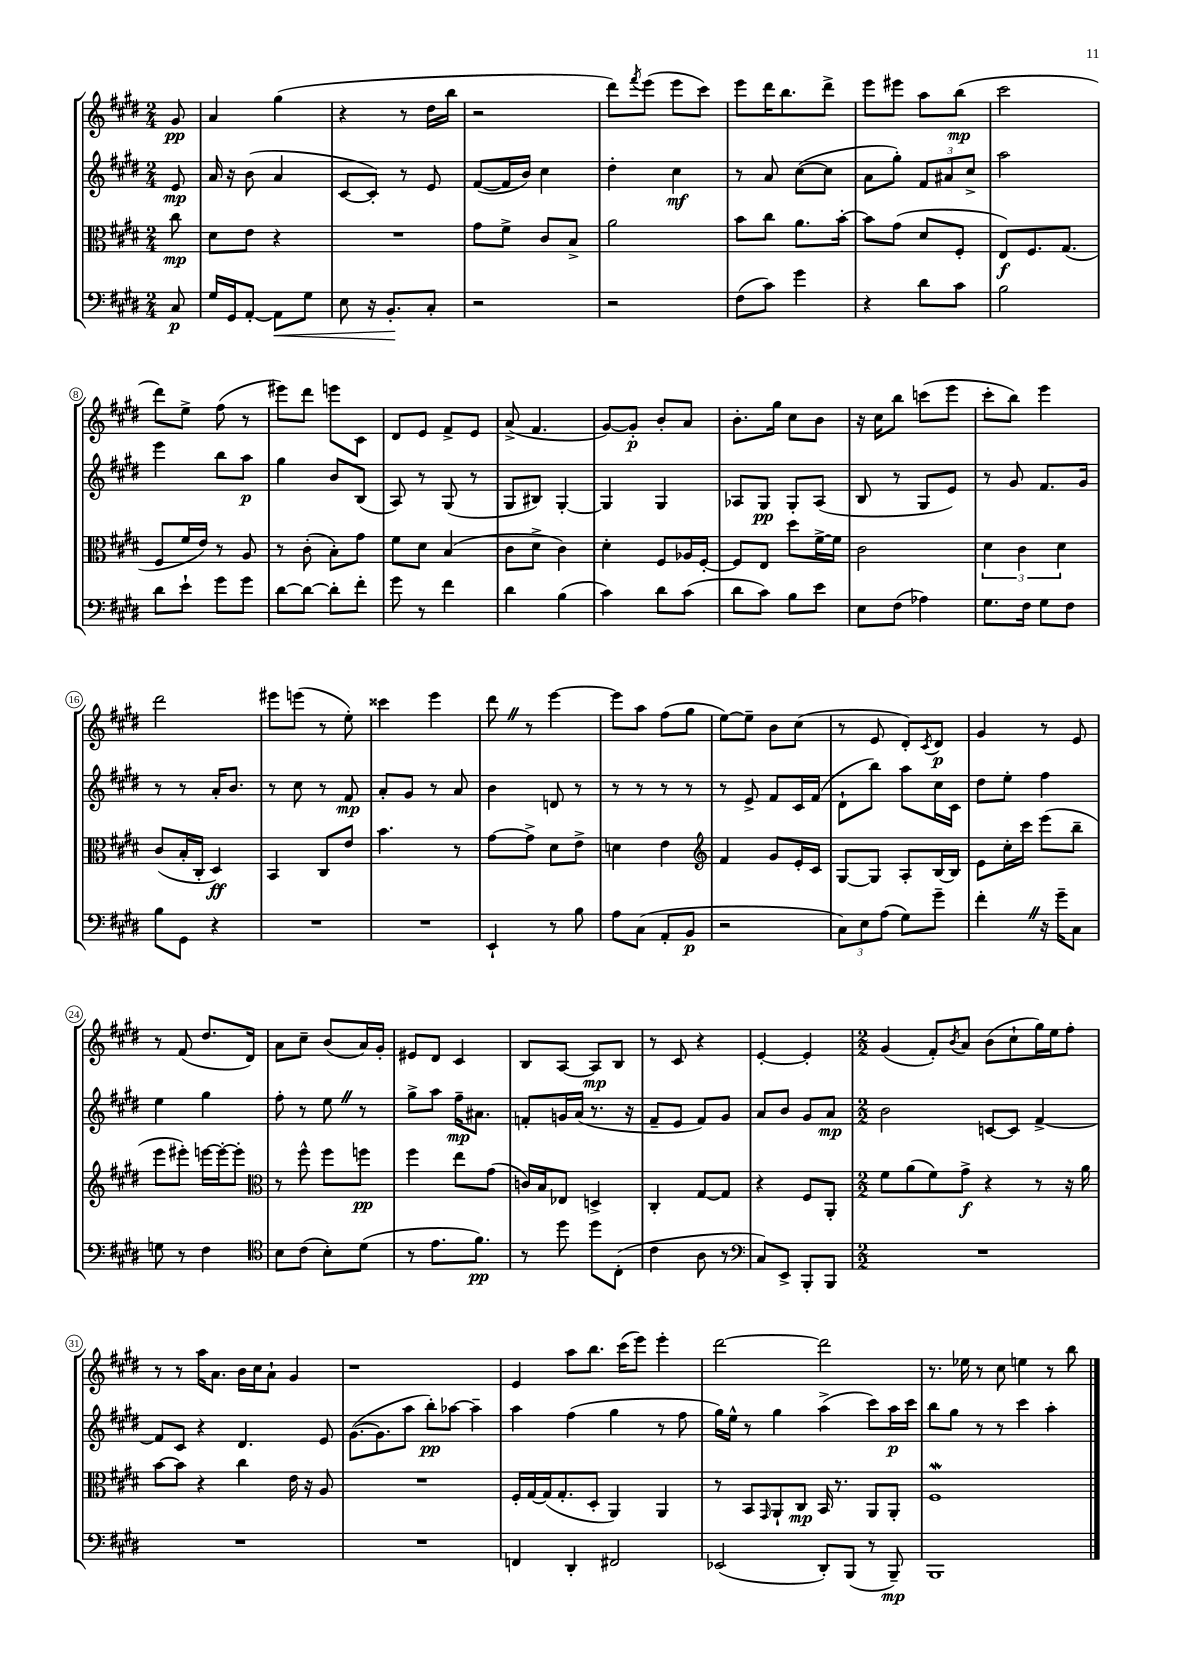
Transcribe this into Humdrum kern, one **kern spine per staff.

**kern	**dynam	**kern	**dynam	**kern	**dynam	**kern	**dynam
*part4	*part4	*part3	*part3	*part2	*part2	*part1	*part1
*staff4	*staff4	*staff3	*staff3	*staff2	*staff2	*staff1	*staff1
*clefF4	*	*clefC3	*	*clefG2	*	*clefG2	*
*k[f#c#g#d#]	*	*k[f#c#g#d#]	*	*k[f#c#g#d#]	*	*k[f#c#g#d#]	*
*M2/4	*	*M2/4	*	*M2/4	*	*M2/4	*
=	=	=	=	=	=	=	=
8C#/	p	8cc#\	mp	8e/	mp	8g#/	pp
=1	=1	=1	=1	=1	=1	=1	=1
16G#/LL	.	8d#\L	.	16a/	.	4a/	.
16GG#/J	.	.	.	16r	.	.	.
[8AA'/J	.	8e\J	.	(8b\	.	.	.
!	!LO:HP:b	!	!	!	!	!	!
8AA\L]	<	4r	.	4a/	.	(4gg#\	.
8G#\J	.	.	.	.	.	.	.
=2	=2	=2	=2	=2	=2	=2	=2
8E\	.	2r	.	[8c#/L	.	4r	.
16r	.	.	.	8c#'/J])	.	.	.
8.BB'/L	.	.	.	.	.	.	.
.	.	.	.	8r	.	8r	.
8C#'/J	[	.	.	8e/	.	16dd#\LL	.
.	.	.	.	.	.	16bb\JJ	.
=3	=3	=3	=3	=3	=3	=3	=3
2r	.	8g#\L	.	([8f#/L	.	2r	.
.	.	8f#^\J	.	16f#/L]	.	.	.
.	.	.	.	16b/JJ)	.	.	.
.	.	8c#/L	.	4cc#\	.	.	.
.	.	8B^/J	.	.	.	.	.
=4	=4	=4	=4	=4	=4	=4	=4
2r	.	2a\	.	4dd#'\	.	8ddd#\L)	.
.	.	.	.	.	.	8qfff#/	.
.	.	.	.	.	.	(8eee\J	.
.	.	.	.	4cc#\	mf	8eee\L	.
.	.	.	.	.	.	8ccc#\J)	.
=5	=5	=5	=5	=5	=5	=5	=5
(8F#\L	.	8b\L	.	8r	.	8eee\L	.
8c#\J)	.	8cc#\J	.	8a/	.	16ddd#\K	.
.	.	.	.	.	.	8.bb\	.
4g#\	.	8.a\L	.	([8cc#\L	.	.	.
.	.	.	.	8cc#\J]	.	8ddd#^\J	.
.	.	[16b'\Jk	.	.	.	.	.
=6	=6	=6	=6	=6	=6	=6	=6
4r	.	8b\L]	.	8a\L	.	8eee\L	.
.	.	(8g#\J	.	8gg#'\J)	.	8eee#X\J	.
8d#\L	.	8d#/L	.	12f#/L	.	8aa\L	.
.	.	.	.	12a#X/	.	.	.
8c#\J	.	8F#'/J	.	.	.	(8bb\J	mp
.	.	.	.	12cc#^/J	.	.	.
=7	=7	=7	=7	=7	=7	=7	=7
2B\	.	8E/L)	f	2aa\	.	2ccc#\	.
.	.	8.F#/	.	.	.	.	.
.	.	(8.G#/J	.	.	.	.	.
!!LO:LB:g=z
=8	=8	=8	=8	=8	=8	=8	=8
8d#\L	.	8F#/L	.	4eee\	.	8ddd#\L)	.
8e`\J	.	16f#/L	.	.	.	8ee^\J	.
.	.	16e/JJ)	.	.	.	.	.
8g#\L	.	8r	.	8bb\L	.	(8ff#\	.
8g#\J	.	8A/	.	8aa\J	p	8r	.
=9	=9	=9	=9	=9	=9	=9	=9
[8d#\L	.	8r	.	4gg#\	.	8eee#X\L)	.
8d#\J_	.	(8c#'\	.	.	.	8ddd#\J	.
8d#'\L]	.	8B'\L)	.	8b/L	.	8eeen\L	.
8f#'\J	.	8g#\J	.	(8B/J	.	8c#\J	.
=10	=10	=10	=10	=10	=10	=10	=10
8g#\	.	8f#\L	.	8A/)	.	8d#/L	.
8r	.	8d#\J	.	8r	.	8e/J	.
4f#\	.	(4B/	.	(8G#/	.	8f#^/L	.
.	.	.	.	8r	.	8e/J	.
=11	=11	=11	=11	=11	=11	=11	=11
4d#\	.	8c#\L	.	8G#/L	.	(8a^/	.
.	.	8d#^\J	.	8B#X/J)	.	4.f#/	.
(4B\	.	4c#\)	.	[4G#'/	.	.	.
=12	=12	=12	=12	=12	=12	=12	=12
4c#\)	.	4d#'\	.	4G#/]	.	[8g#/L)	.
.	.	.	.	.	.	8g#'/J]	p
8d#\L	.	8F#/L	.	4G#/	.	8b'/L	.
(8c#\J	.	16A-X/L	.	.	.	8a/J	.
.	.	[16F#'/JJ	.	.	.	.	.
=13	=13	=13	=13	=13	=13	=13	=13
8d#\L	.	8F#/L]	.	8A-X/L	.	8.b'\L	.
8c#\J)	.	8E/J	.	8G#/J	pp	.	.
.	.	.	.	.	.	16gg#\Jk	.
8B\L	.	8dd#\L	.	8G#'/L	.	8cc#\L	.
8e\J	.	[16f#^\L	.	(8A-/J	.	8b\J	.
.	.	16f#\JJ]	.	.	.	.	.
=14	=14	=14	=14	=14	=14	=14	=14
8E\L	.	2c#\	.	8B/	.	16r	.
.	.	.	.	.	.	16cc#\KL	.
(8F#\J	.	.	.	8r	.	8bb\J	.
4A-X\)	.	.	.	8G#/L	.	(8cccn\L	.
.	.	.	.	8e/J)	.	8eee\J	.
=15	=15	=15	=15	=15	=15	=15	=15
8.G#\L	.	6d#\	.	8r	.	8ccc#'\L	.
.	.	.	.	8g#/	.	8bb\J)	.
.	.	6c#\	.	.	.	.	.
16F#\Jk	.	.	.	.	.	.	.
8G#\L	.	.	.	8.f#/L	.	4eee\	.
.	.	6d#\	.	.	.	.	.
8F#\J	.	.	.	.	.	.	.
.	.	.	.	16g#/Jk	.	.	.
!!LO:LB:g=z
=16	=16	=16	=16	=16	=16	=16	=16
8B\L	.	(8c#/L	.	8r	.	2ddd#\	.
8GG#\J	.	16B'/L	.	8r	.	.	.
.	.	16C#'/JJ	.	.	.	.	.
4r	.	4D#/)	ff	16a'/KL	.	.	.
.	.	.	.	8.b/J	.	.	.
=17	=17	=17	=17	=17	=17	=17	=17
2r	.	4BB/	.	8r	.	8eee#X\L	.
.	.	.	.	8cc#\	.	(8eeen\J	.
.	.	8C#/L	.	8r	.	8r	.
.	.	8e/J	.	8f#/	mp	8ee'\)	.
=18	=18	=18	=18	=18	=18	=18	=18
2r	.	4.b\	.	8a'/L	.	4ccc##X\	.
.	.	.	.	8g#/J	.	.	.
.	.	.	.	8r	.	4eee\	.
.	.	8r	.	8a/	.	.	.
=19	=19	=19	=19	=19	=19	=19	=19
4EE`/	.	[8g#\L	.	4b\	.	8ddd#Z\	.
.	.	8g#^\J]	.	.	.	8r	.
8r	.	8d#\L	.	8dn/	.	[4eee\	.
8B\	.	8e^\J	.	8r	.	.	.
=20	=20	=20	=20	=20	=20	=20	=20
8A\L	.	4dn\	.	8r	.	8eee\L]	.
(8C#\J	.	.	.	8r	.	8aa\J	.
8AA'/L	.	4e\	.	8r	.	(8ff#\L	.
8BB/J	p	.	.	8r	.	8gg#\J	.
=21	=21	=21	=21	=21	=21	=21	=21
*	*	*clefG2	*	*	*	*	*
2r	.	4f#/	.	8r	.	[8ee\L)	.
.	.	.	.	8e^/	.	8ee~\J]	.
.	.	8g#/L	.	8f#/L	.	8b\L	.
.	.	16e'/L	.	16c#/L	.	(8cc#\J	.
.	.	16c#/JJ	.	(16f#/JJ	.	.	.
=22	=22	=22	=22	=22	=22	=22	=22
12C#\L)	.	[8G#/L	.	8d#`\L	.	8r	.
12E\	.	.	.	.	.	.	.
.	.	8G#/J]	.	8bb\J)	.	8e/	.
(12A\J	.	.	.	.	.	.	.
8G#\L)	.	8A'/L	.	8aa\L	.	8d#'/L)	.
.	.	.	.	.	.	8qc#/	.
8g#~\J	.	[16B/L	.	16cc#\L	.	8d#/J	p
.	.	16B/JJ]	.	16c#\JJ	.	.	.
=23	=23	=23	=23	=23	=23	=23	=23
4f#'Z\	.	8e\L	.	8dd#\L	.	4g#/	.
.	.	16cc#'\L	.	8ee'\J	.	.	.
.	.	16ccc#\JJ	.	.	.	.	.
16r	.	(8eee\L	.	4ff#\	.	8r	.
16g#~\KL	.	.	.	.	.	.	.
8C#\J	.	8bb~\J	.	.	.	8e/	.
!!LO:LB:g=z
=24	=24	=24	=24	=24	=24	=24	=24
8Gn\	.	8eee\L	.	4ee\	.	8r	.
8r	.	8eee#X'\J)	.	.	.	(8f#/	.
4F#\	.	[16eeen\LL	.	4gg#\	.	8.dd#/L	.
.	.	16eee'\J_	.	.	.	.	.
.	.	8eee'\J]	.	.	.	.	.
.	.	.	.	.	.	16d#/Jk)	.
=25	=25	=25	=25	=25	=25	=25	=25
*clefC4	*	*clefC3	*	*	*	*	*
8B\L	.	8r	.	8ff#'\	.	8a\L	.
(8c#\J	.	8ff#^^\	.	8r	.	8cc#~\J	.
8B'\L)	.	8ff#\L	.	8eeZ\	.	(8b/L	.
(8d#\J	.	8ffn\J	pp	8r	.	16a/L)	.
.	.	.	.	.	.	16g#'/JJ	.
=26	=26	=26	=26	=26	=26	=26	=26
8r	.	4ff#\	.	8gg#^\L	.	8e#X/L	.
8.e\L	.	.	.	8aa\J	.	8d#/J	.
.	.	8ee\L	.	16ff#~\KL	mp	4c#/	.
8.f#\J)	pp	.	.	8.a#X\J	.	.	.
.	.	(8g#\J	.	.	.	.	.
=27	=27	=27	=27	=27	=27	=27	=27
8r	.	16cn/LL)	.	8fn'/L	.	8B/L	.
.	.	16B/J	.	.	.	.	.
8dd#\	.	8E-X/J	.	16gn/L	.	[8A/J	.
.	.	.	.	(16a/JJ	.	.	.
8dd#\L	.	4Dn^/	.	8.r	.	8A/L]	mp
(8C#'\J	.	.	.	.	.	8B/J	.
.	.	.	.	16r	.	.	.
=28	=28	=28	=28	=28	=28	=28	=28
4c#\	.	4C#'/	.	8f#~/L	.	8r	.
.	.	.	.	8e/J	.	8c#/	.
8A\	.	[8G#/L	.	8f#/L)	.	4r	.
8r	.	8G#/J]	.	8g#/J	.	.	.
=29	=29	=29	=29	=29	=29	=29	=29
*clefF4	*	*	*	*	*	*	*
8C#/L)	.	4r	.	8a/L	.	[4e'/	.
8EE^/J	.	.	.	8b/J	.	.	.
8BBB'/L	.	8F#/L	.	8g#/L	.	4e'/]	.
8BBB/J	.	8AA'/J	.	8a/J	mp	.	.
=30	=30	=30	=30	=30	=30	=30	=30
*M2/2	*	*M2/2	*	*M2/2	*	*M2/2	*
1r	.	8f#\L	.	2b\	.	(4g#/	.
.	.	(8a\	.	.	.	.	.
.	.	8f#\)	.	.	.	8f#'/L)	.
.	.	.	.	.	.	8qb/	.
.	.	8g#^\J	f	.	.	8a/J	.
.	.	4r	.	[8cn/L	.	(8b\L	.
.	.	.	.	8c/J]	.	8cc#`\	.
.	.	8r	.	[4f#^/	.	16gg#\L)	.
.	.	.	.	.	.	16ee\J	.
.	.	16r	.	.	.	8ff#'\J	.
.	.	16a\	.	.	.	.	.
!!LO:LB:g=z
=31	=31	=31	=31	=31	=31	=31	=31
1r	.	[8b\L	.	8f#/L]	.	8r	.
.	.	8b\J]	.	8c#/J	.	8r	.
.	.	4r	.	4r	.	16aa\KL	.
.	.	.	.	.	.	8.a\J	.
.	.	4cc#\	.	4.d#/	.	16b\LL	.
.	.	.	.	.	.	16cc#\J	.
.	.	.	.	.	.	8a`\J	.
.	.	16e\	.	.	.	4g#/	.
.	.	16r	.	.	.	.	.
.	.	8A/	.	8e/	.	.	.
=32	=32	=32	=32	=32	=32	=32	=32
1r	.	1r	.	([8.g#\L	.	1r	.
.	.	.	.	8.g#\]	.	.	.
.	.	.	.	8aa\J	.	.	.
.	.	.	.	8bb'\L)	pp	.	.
.	.	.	.	[8aa-X\J	.	.	.
.	.	.	.	4aa-~\]	.	.	.
=33	=33	=33	=33	=33	=33	=33	=33
4FFn/	.	16F#'/LL	.	4aa\	.	4e/	.
.	.	[16G#/	.	.	.	.	.
.	.	(16G#/J]	.	.	.	.	.
.	.	8.G#'/	.	.	.	.	.
4DD#'/	.	.	.	(4ff#\	.	8aa\L	.
.	.	8D#'/J	.	.	.	8.bb\J	.
2FF#X/	.	4AA/)	.	4gg#\	.	.	.
.	.	.	.	.	.	(16ccc#\KL	.
.	.	.	.	.	.	8eee\J)	.
.	.	4AA/	.	8r	.	4eee'\	.
.	.	.	.	8ff#\	.	.	.
=34	=34	=34	=34	=34	=34	=34	=34
(2EE-X/	.	8r	.	16gg#\LL)	.	[2ddd#\	.
.	.	.	.	16ee^^\JJ	.	.	.
.	.	8BB/L	.	8r	.	.	.
.	.	16qqGG#/	.	.	.	.	.
.	.	8AA`/	.	4gg#\	.	.	.
.	.	8C#/J	mp	.	.	.	.
8DD#'/L)	.	16BB/	.	(4aa^\	.	2ddd#\]	.
.	.	8.r	.	.	.	.	.
(8BBB/J	.	.	.	.	.	.	.
8r	.	8AA/L	.	8ccc#\L)	.	.	.
8BBB~/)	mp	8AA'/J	.	16aa\L	p	.	.
.	.	.	.	16ccc#\JJ	.	.	.
=35	=35	=35	=35	=35	=35	=35	=35
1BBB	.	1F#W	.	8bb\L	.	8.r	.
.	.	.	.	8gg#\J	.	.	.
.	.	.	.	.	.	16ee-X\	.
.	.	.	.	8r	.	8r	.
.	.	.	.	8r	.	8cc#\	.
.	.	.	.	4ccc#\	.	4een\	.
.	.	.	.	4aa'\	.	8r	.
.	.	.	.	.	.	8bb\	.
==	==	==	==	==	==	==	==
*-	*-	*-	*-	*-	*-	*-	*-
